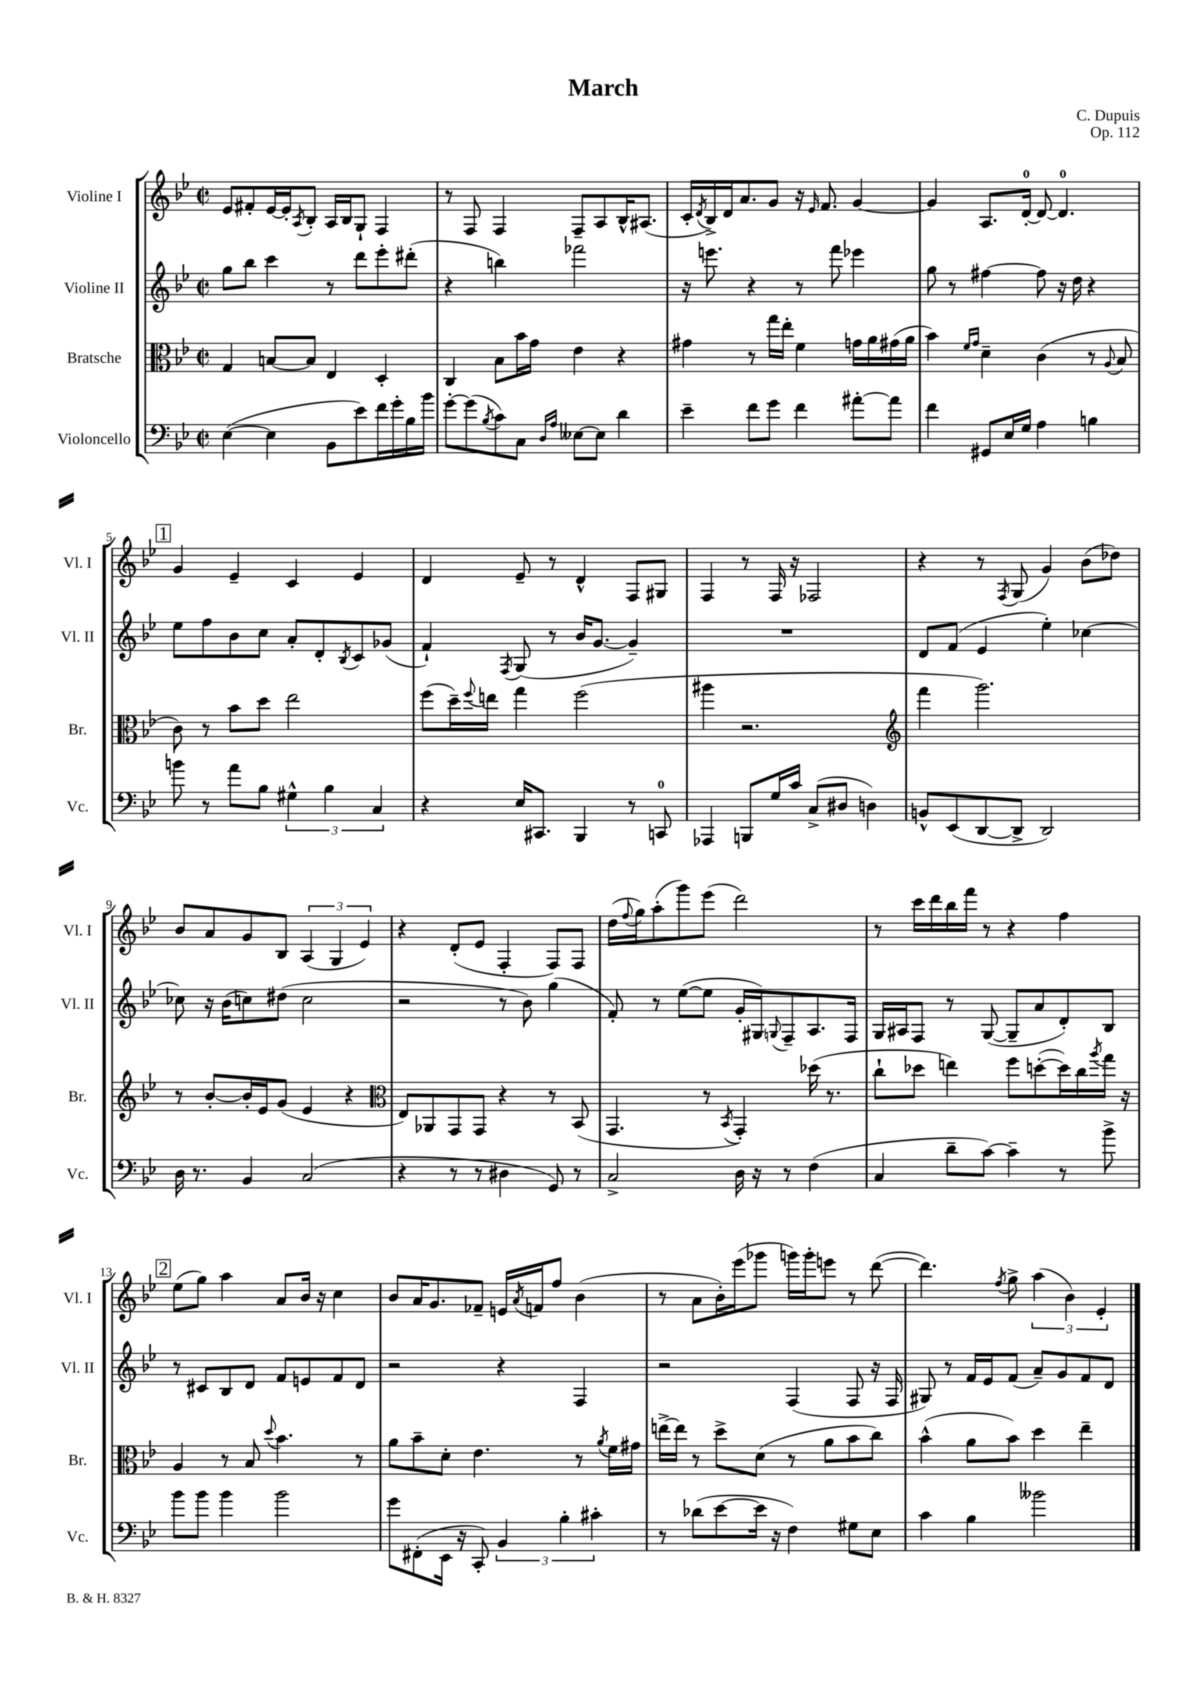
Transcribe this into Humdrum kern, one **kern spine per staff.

**kern	**kern	**kern	**kern
*staff4	*staff3	*staff2	*staff1
*clefF4	*clefC3	*clefG2	*clefG2
*k[b-e-]	*k[b-e-]	*k[b-e-]	*k[b-e-]
*M2/2	*M2/2	*M2/2	*M2/2
*met(c|)	*met(c|)	*met(c|)	*met(c|)
([4E-\	4G/	8gg\L	8e-/L
.	.	8bb-\J	8f#'/
4E-\]	[8B/L	4ccc\	[16e-/L
.	.	.	16e-'/]J
.	.	.	8qA/
.	8B/]J	.	8B-'/J
8BB-\L	4E-/	8r	16A/LL
.	.	.	16B-/J
8e-\)	.	8ddd\L	8G`/J
16f\L	4D'/	8eee-'\	4F/
16g'\	.	.	.
16B-\	.	(8ddd#'\J	.
16b-\JJ	.	.	.
=	=	=	=
[8g'\L	4C/	4r	8r
(8g\]	.	.	8F/
8qB-/	.	.	.
8c\)	8B-\L	4bb\)	4F/
8C\J	16b-\L	.	.
.	16g\JJ	.	.
16qqD/LL	.	.	.
16qqA/JJ	.	.	.
[8E--\L	4e-\	2fff-\	8F~/L
8E--\]J	.	.	8A/
4d\	4r	.	16B-^^/K
.	.	.	(8.A#/J
=	=	=	=
4e-~\	4g#\	16r	16c'/LL
.	.	.	8qd/
.	.	8.eee\	16B-^/)
.	.	.	16d/J
.	.	.	8.a/
8f\L	8r	4r	.
8g\J	16gg\LL	.	8g/J
.	16ee-'\JJ	.	.
4f\	4f\	8r	16r
.	.	.	16qqe-/
.	.	.	8.f/
.	.	8fff\	.
[8a#'\L	16g\LL	4eee-\	[4g/
.	16a\	.	.
8a#\]J	(16g#\	.	.
.	16a\JJ	.	.
=	=	=	=
4f\	4b-\)	8gg\	4g/]
.	.	8r	.
.	16qqf/LL	.	.
.	16qqg/JJ	.	.
8GG#/L	4d~\	[4ff#\	8.A/L
16E-/L	.	.	.
16G/JJ	.	.	[16d'/Jk
4A\	(4c\	8ff#\]	8d/_
.	.	16r	4.d/]
.	.	16dd\	.
4B\	8r	4r	.
.	8qqA/	.	.
.	8B-/	.	.
=	=	=	=
8b\	8c\)	8ee-\L	4g/
8r	8r	8ff\	.
8a\L	8b-\L	8b-\	4e-~/
8B-\J	8dd\J	8cc\J	.
6G#^^\	2ee-\	8a'/L	4c/
.	.	8d'/	.
6B-\	.	.	.
.	.	8qB-/	.
.	.	8c/	4e-/
6C/	.	.	.
.	.	(8g-/J	.
=	=	=	=
4r	(8ff\L	4f`/)	4d/
.	16dd~\L)	.	.
.	8qqff/	.	.
.	16ee\JJ	.	.
.	.	8qF/	.
16E-/LK	4gg\	(8G/	8e-~/
8.CC#/J	.	.	.
.	.	8r	8r
4BBB-/	(2ff\	16b-/LK	4d^^/
.	.	[8.g/J	.
8r	.	4g~/])	8F/L
8CC/	.	.	8G#/J
=	=	=	=
4AAA-/	4aa#\	1r	4F/
8BBB/L	2.r	.	8r
16G/L	.	.	16F/
16c/JJ	.	.	16r
(8C^/L	.	.	2F-/
8D#/J	.	.	.
4D\)	.	.	.
=	=	=	=
*	*clefG2	*	*
8BB^^/L	4fff\	8d/L	4r
(8EE-/	.	(8f/J	.
[8DD/	2.ggg\)	4e-/	8r
.	.	.	8qF/
8DD^/]J	.	.	(8G/
2DD/)	.	4ee-'\)	4g/)
.	.	[4cc-\	(8b-\L
.	.	.	8dd-\J)
=	=	=	=
16D\	8r	8cc-\]	8b-/L
8.r	.	.	.
.	[8b-'/L	16r	8a/
.	.	(16b-\LK	.
4BB-/	16b-'/]L	8cc\)	8g/
.	16e-/J	.	.
.	(8g/J	(8dd#\J	8B-/J
(2C/	4e-/	2cc\	(6A/
.	.	.	6G/
.	4r	.	.
.	.	.	6e-/)
=	=	=	=
*	*clefC3	*	*
4r	8E-/L)	2r	4r
.	8AA-/	.	.
8r	8GG/	.	(8d'/L
8r	8GG/J	.	8e-/J
4D#\	4r	8r	4F'/
.	.	8b-\)	.
8GG/)	8r	(4gg\	8F/L)
8r	(8BB-/	.	8F/J
=	=	=	=
2C^/	4.GG/	8f'/)	(16dd\LL
.	.	.	8qqff/
.	.	.	16gg\J)
.	.	8r	(8aa'\
.	.	([8ee-\L	8ggg\)
.	8r	8ee-\]J	(8eee-\J
.	8qBB-/	.	.
16D\	4GG'/)	16g'/LL	2ddd\)
16r	.	16G#/J)	.
.	.	8qqG/	.
8r	.	8F~/	.
(4F\	(16dd-\	8.A/	.
.	8.r	.	.
.	.	16F/Jk	.
=	=	=	=
4C/	8cc`\L	16G/LL	8r
.	.	16A#/J	.
.	8dd-\J	8F/J	16ccc\LL
.	.	.	16ddd\
8d~\L	4ee\)	8r	16bb-\
.	.	.	16fff\JJ
[8c\J)	.	([8G/	8r
4c~\]	8ff\L	8G~/]L	4r
.	([8dd'\	8a/	.
8r	16dd\]L)	8d'/)	4ff\
.	16cc\	.	.
.	8qaa/	.	.
8b-^\	16gg\JJ	8B-/J	.
.	16r	.	.
=	=	=	=
8b-\L	4A/	8r	(8ee-\L
8b-\J	.	8c#/L	8gg\J)
4b-\	8r	8B-/	4aa\
.	8B-/	8d/J	.
.	8qqdd/	.	.
2b-\	4.b-\	8f/L	8a/L
.	.	8e/	16b-/Jk
.	.	.	16r
.	.	8f/	4cc\
.	8r	8d/J	.
=	=	=	=
8g\L	8a\L	2r	8b-/L
(8FF#'\	8b-~\	.	16a/K
.	.	.	8.g/
16EE-\Jk	8d'\J	.	.
16r	.	.	.
8CC'/)	4.e-\	.	8f-~/J
6BB-/	.	4r	16e/LL
.	.	.	8qa/
.	.	.	16f/J
.	.	.	8ff/J
6B-'\	.	.	.
.	8r	4F/	(4b-\
6c#'\	.	.	.
.	8qa/	.	.
.	16f\LL	.	.
.	16g#\JJ	.	.
=	=	=	=
8r	[16ee^\LL	2r	8r
.	16ee\]JJ	.	.
(8d-\L	8r	.	8a\L
[8e-\	8dd^\L	.	16b-'\L)
.	.	.	(16eee-\J
16e-\]Jk	(8d\J	.	8ggg-\J
16r	.	.	.
4F\)	8r	(4F/	16ggg\LL)
.	.	.	16ggg'\J
.	8a\L	.	8eee\J
8G#\L	8b-\	8F/	8r
8E-\J	8cc\J)	16r	([8ddd\
.	.	16F/	.
=	=	=	=
4c\	(4b-^^\	8G#/)	4.ddd\])
.	.	8r	.
4B-\	8a\L	16f/LL	.
.	.	16e-/J	.
.	.	.	8qff/
.	8b-\J)	(8f/J	8gg^\
2b--\	4dd\	8a~/L)	(6aa\
.	.	8g/	.
.	.	.	6b-\)
.	4ee-~\	8f/	.
.	.	.	6e-'/
.	.	8d/J	.
==	==	==	==
*-	*-	*-	*-
